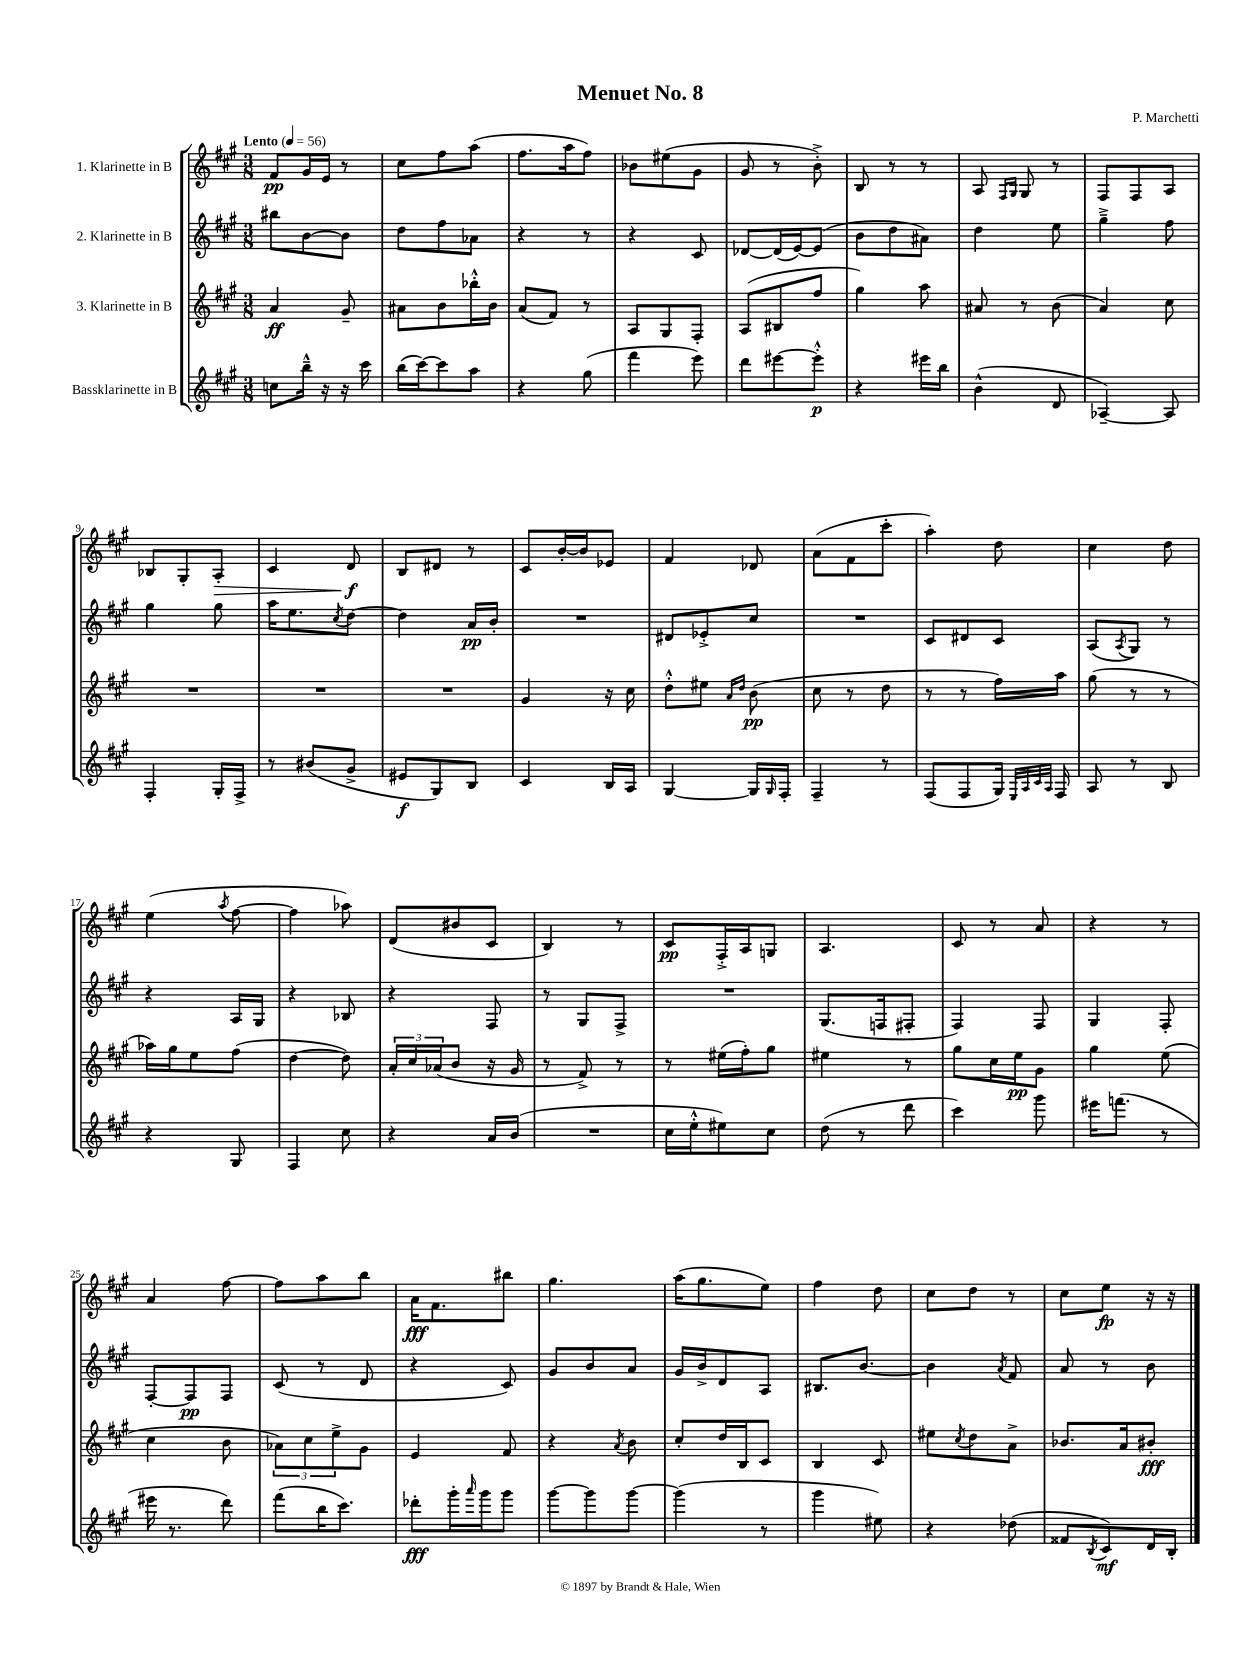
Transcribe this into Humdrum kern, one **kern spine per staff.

**kern	**dynam	**kern	**dynam	**kern	**dynam	**kern	**dynam
*part4	*part4	*part3	*part3	*part2	*part2	*part1	*part1
*staff4	*staff4	*staff3	*staff3	*staff2	*staff2	*staff1	*staff1
*I"Bassklarinette in B	*	*I"3. Klarinette in B	*	*I"2. Klarinette in B	*	*I"1. Klarinette in B	*
*clefG2	*	*clefG2	*	*clefG2	*	*clefG2	*
*k[f#c#g#]	*	*k[f#c#g#]	*	*k[f#c#g#]	*	*k[f#c#g#]	*
*M3/8	*	*M3/8	*	*M3/8	*	*M3/8	*
*MM56	*	*MM56	*	*MM56	*	*MM56	*
=1	=1	=1	=1	=1	=1	=1	=1
!	!	!	!	!	!	!LO:TX:a:B:t=Lento	!
8ccn\L	.	4a/	ff	8bb#X\L	.	8f#/L	pp
16bb~^^\Jk	.	.	.	[8b\	.	16g#/L	.
16r	.	.	.	.	.	16e/JJ	.
16r	.	8g#~/	.	8b\J]	.	8r	.
16ccc#\	.	.	.	.	.	.	.
=2	=2	=2	=2	=2	=2	=2	=2
(16bb\LL	.	8a#X\L	.	8dd\L	.	8cc#\L	.
[16ccc#\J)	.	.	.	.	.	.	.
8ccc#\]	.	8b\	.	8ff#\	.	8ff#\	.
8aa\J	.	16bb-X'^^\L	.	8a-X\J	.	(8aa\J	.
.	.	16b\JJ	.	.	.	.	.
=3	=3	=3	=3	=3	=3	=3	=3
4r	.	(8a/L	.	4r	.	8.ff#\L	.
.	.	8f#/J)	.	.	.	.	.
.	.	.	.	.	.	16aa\k	.
(8gg#\	.	8r	.	8r	.	8ff#\J)	.
=4	=4	=4	=4	=4	=4	=4	=4
4fff#\	.	8A/L	.	4r	.	8b-X\L	.
.	.	8G#/	.	.	.	(8ee#X\	.
8eee\)	.	8F#'/J	.	8c#/	.	8g#\J	.
=5	=5	=5	=5	=5	=5	=5	=5
8ddd\L	.	(8A/L	.	[8d-X/L	.	8g#/	.
[8eee#X\	.	8B#X/	.	(16d-/L]	.	8r	.
.	.	.	.	[16e/J)	.	.	.
8eee#'^^\J]	p	8ff#/J	.	(8e/J]	.	8b'^\)	.
=6	=6	=6	=6	=6	=6	=6	=6
4r	.	4gg#\)	.	8b\L	.	8B/	.
.	.	.	.	8dd\	.	8r	.
16eee#X\LL	.	8aa\	.	8a#X\J)	.	8r	.
16bb\JJ	.	.	.	.	.	.	.
=7	=7	=7	=7	=7	=7	=7	=7
(4b^^\	.	8a#X/	.	4dd\	.	8A/	.
.	.	.	.	.	.	16qqF#/LL	.
.	.	.	.	.	.	16qqG#/JJ	.
.	.	8r	.	.	.	8G#/	.
8d/	.	(8b\	.	8ee\	.	8r	.
=8	=8	=8	=8	=8	=8	=8	=8
[4A-X~/)	.	4a/)	.	4gg#~^\	.	8F#/L	.
.	.	.	.	.	.	8F#/	.
8A-/]	.	8cc#\	.	8ff#\	.	8A/J	.
!!LO:LB:g=z
=9	=9	=9	=9	=9	=9	=9	=9
4F#'/	.	4.r	.	4gg#\	.	8B-X/L	.
.	.	.	.	.	.	8G#'/	.
!	!	!	!	!	!	!	!LO:HP:b
16G#'/LL	.	.	.	8gg#\	.	8A'/J	>
16F#^/JJ	.	.	.	.	.	.	.
=10	=10	=10	=10	=10	=10	=10	=10
8r	.	4.r	.	16aa\KL	.	4c#/	.
.	.	.	.	8.ee\	.	.	.
(8b#X/L	.	.	.	.	.	.	.
.	.	.	.	8qcc#/	.	.	.
8g#^/J	.	.	.	[8dd\J	.	8d/	f
.	.	.	.	.	.	.	]
=11	=11	=11	=11	=11	=11	=11	=11
8e#X/L	f	4.r	.	4dd\]	.	8B/L	.
8G#/)	.	.	.	.	.	8d#X/J	.
8B/J	.	.	.	16a/LL	pp	8r	.
.	.	.	.	16b'/JJ	.	.	.
=12	=12	=12	=12	=12	=12	=12	=12
4c#/	.	4g#/	.	4.r	.	8c#/L	.
.	.	.	.	.	.	[16b'/L	.
.	.	.	.	.	.	16b/J]	.
16B/LL	.	16r	.	.	.	8e-X/J	.
16A/JJ	.	16cc#\	.	.	.	.	.
=13	=13	=13	=13	=13	=13	=13	=13
[4G#/	.	8dd'^^\L	.	8d#X/L	.	4f#/	.
.	.	8ee#X\J	.	8e-X'^/	.	.	.
.	.	16qqa/LL	.	.	.	.	.
.	.	16qqdd/JJ	.	.	.	.	.
16G#/LL]	.	(8b\	pp	8cc#/J	.	8d-X/	.
16qqG#/	.	.	.	.	.	.	.
16F#'/JJ	.	.	.	.	.	.	.
=14	=14	=14	=14	=14	=14	=14	=14
4F#~/	.	8cc#\	.	4.r	.	(8a\L	.
.	.	8r	.	.	.	8f#\	.
8r	.	8dd\	.	.	.	8ccc#'\J	.
=15	=15	=15	=15	=15	=15	=15	=15
(8F#/L	.	8r	.	8c#/L	.	4aa'\)	.
8F#/	.	8r	.	8d#X/	.	.	.
16G#/Jk)	.	16ff#\LL)	.	8c#/J	.	8dd\	.
32qqE/LLL	.	.	.	.	.	.	.
32qqA/	.	.	.	.	.	.	.
32qqc#/	.	.	.	.	.	.	.
32qqA/JJJ	.	.	.	.	.	.	.
16F#/	.	16aa\JJ	.	.	.	.	.
=16	=16	=16	=16	=16	=16	=16	=16
8A/	.	(8gg#\	.	(8A/L	.	4cc#\	.
.	.	.	.	8qA/	.	.	.
8r	.	8r	.	8G#/J)	.	.	.
8B/	.	8r	.	8r	.	8dd\	.
!!LO:LB:g=z
=17	=17	=17	=17	=17	=17	=17	=17
4r	.	16aa-X\LL)	.	4r	.	(4ee\	.
.	.	16gg#\J	.	.	.	.	.
.	.	8ee\	.	.	.	.	.
.	.	.	.	.	.	8qaa/	.
8G#/	.	(8ff#\J	.	16A/LL	.	[8ff#\	.
.	.	.	.	16G#/JJ	.	.	.
=18	=18	=18	=18	=18	=18	=18	=18
4F#/	.	[4dd\	.	4r	.	4ff#\]	.
8cc#\	.	8dd\])	.	8B-X/	.	8aa-X\)	.
=19	=19	=19	=19	=19	=19	=19	=19
4r	.	24a'/LL	.	4r	.	(8d/L	.
.	.	24cc#/	.	.	.	.	.
.	.	(24a-X/J	.	.	.	.	.
.	.	8b/J	.	.	.	8b#X/	.
16a/LL	.	16r	.	8F#/	.	8c#/J	.
(16b/JJ	.	16g#/	.	.	.	.	.
=20	=20	=20	=20	=20	=20	=20	=20
4.r	.	8r	.	8r	.	4B/)	.
.	.	8f#^/)	.	8G#/L	.	.	.
.	.	8r	.	8F#^/J	.	8r	.
=21	=21	=21	=21	=21	=21	=21	=21
16cc#\LL	.	8r	.	4.r	.	8c#/L	pp
16ee'^^\J	.	.	.	.	.	.	.
8ee#X\)	.	(16ee#X\LL	.	.	.	16F#'^/L	.
.	.	16ff#'\J)	.	.	.	16A/J	.
8cc#\J	.	8gg#\J	.	.	.	8Gn/J	.
=22	=22	=22	=22	=22	=22	=22	=22
(8dd\	.	4ee#X\	.	(8.G#/L	.	4.A/	.
8r	.	.	.	.	.	.	.
.	.	.	.	16Fn/k	.	.	.
8ddd\	.	8r	.	8F#X'/J	.	.	.
=23	=23	=23	=23	=23	=23	=23	=23
4ccc#\)	.	8gg#\L	.	4F#/)	.	8c#/	.
.	.	16cc#\L	.	.	.	8r	.
.	.	16ee\J	pp	.	.	.	.
8ggg#\	.	8g#\J	.	8F#/	.	8a/	.
=24	=24	=24	=24	=24	=24	=24	=24
16eee#X\KL	.	4gg#\	.	4G#/	.	4r	.
(8.fffn\J	.	.	.	.	.	.	.
8r	.	(8ee\	.	8F#'/	.	8r	.
!!LO:LB:g=z
=25	=25	=25	=25	=25	=25	=25	=25
16eee#X\	.	4cc#\	.	[8F#'/L	.	4a/	.
8.r	.	.	.	.	.	.	.
.	.	.	.	8F#/]	pp	.	.
8ddd\)	.	8b\	.	8F#/J	.	[8ff#\	.
=26	=26	=26	=26	=26	=26	=26	=26
(8fff#\L	.	12a-X\L)	.	(8c#/	.	8ff#\L]	.
.	.	12cc#\	.	.	.	.	.
16bb\K	.	.	.	8r	.	8aa\	.
.	.	12ee^\	.	.	.	.	.
8.ccc#\J)	.	.	.	.	.	.	.
.	.	8g#\J	.	8d/	.	8bb\J	.
=27	=27	=27	=27	=27	=27	=27	=27
8ddd-X'\L	fff	4e/	.	4r	.	16a\KL	fff
.	.	.	.	.	.	8.f#\	.
16ggg#'\L	.	.	.	.	.	.	.
16qqaaa/	.	.	.	.	.	.	.
16ggg#\J	.	.	.	.	.	.	.
8ggg#\J	.	8f#/	.	8c#/)	.	8bb#X\J	.
=28	=28	=28	=28	=28	=28	=28	=28
[8ggg#\L	.	4r	.	8g#/L	.	4.gg#\	.
8ggg#\]	.	.	.	8b/	.	.	.
.	.	8qa/	.	.	.	.	.
[8ggg#\J	.	8b\	.	8a/J	.	.	.
=29	=29	=29	=29	=29	=29	=29	=29
(4ggg#\]	.	8cc#'/L	.	16g#/LL	.	(16aa\KL	.
.	.	.	.	16b^/J	.	8.gg#\	.
.	.	16dd/L	.	8d/	.	.	.
.	.	16B/J	.	.	.	.	.
8r	.	8c#/J	.	8A/J	.	8ee\J)	.
=30	=30	=30	=30	=30	=30	=30	=30
4ggg#\	.	4B/	.	8.B#X/L	.	4ff#\	.
.	.	.	.	[8.b/J	.	.	.
8ee#X\)	.	8c#/	.	.	.	8dd\	.
=31	=31	=31	=31	=31	=31	=31	=31
4r	.	8ee#X\L	.	4b\]	.	8cc#\L	.
.	.	8qcc#/	.	.	.	.	.
.	.	8dd\	.	.	.	8dd\J	.
.	.	.	.	8qa/	.	.	.
(8dd-X\	.	8a^\J	.	8f#/	.	8r	.
=32	=32	=32	=32	=32	=32	=32	=32
8f##X/L	.	8.b-X/L	.	8a/	.	8cc#\L	.
8qB/	.	.	.	.	.	.	.
8c#/)	mf	.	.	8r	.	8ee\J	fp
.	.	16a/k	.	.	.	.	.
16d/L	.	8b#X'/J	fff	8b\	.	16r	.
16B'/JJ	.	.	.	.	.	16r	.
==	==	==	==	==	==	==	==
*-	*-	*-	*-	*-	*-	*-	*-
